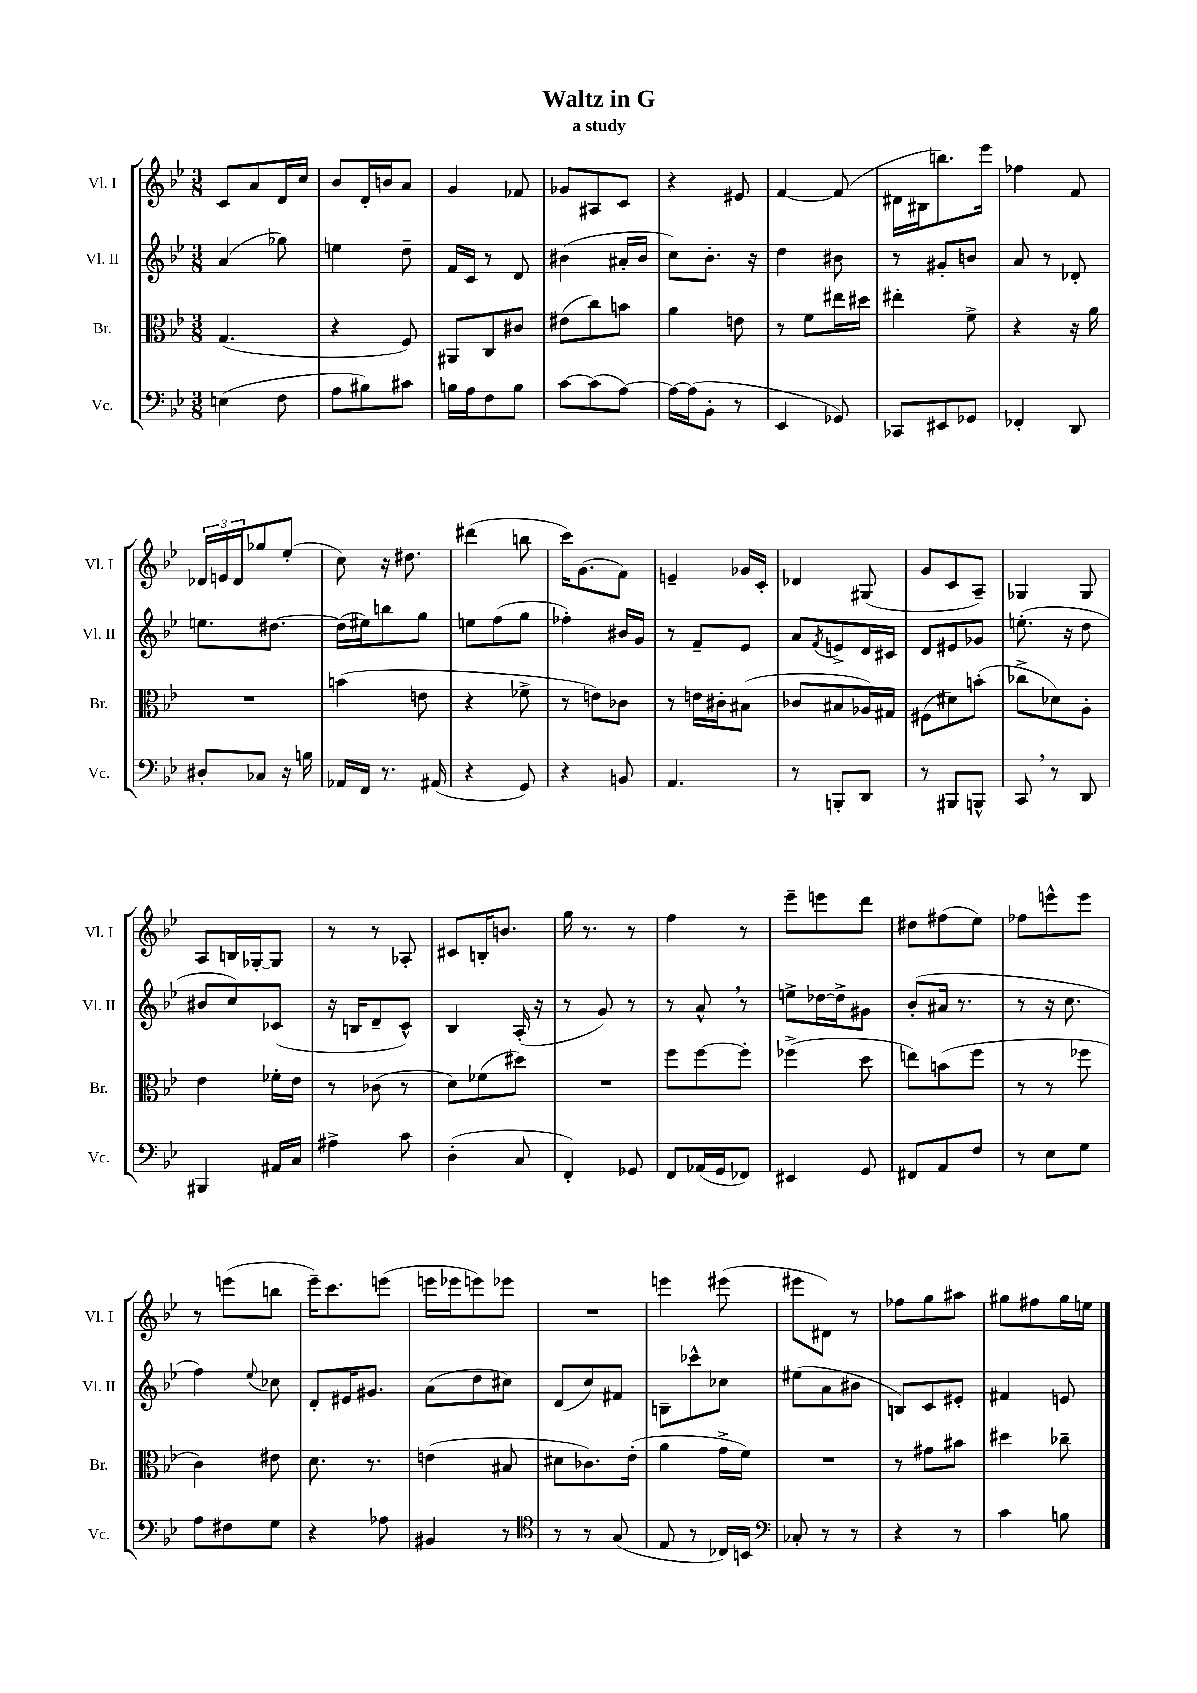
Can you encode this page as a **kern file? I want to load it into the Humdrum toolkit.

**kern	**kern	**kern	**kern
*staff4	*staff3	*staff2	*staff1
*clefF4	*clefC3	*clefG2	*clefG2
*k[b-e-]	*k[b-e-]	*k[b-e-]	*k[b-e-]
*M3/8	*M3/8	*M3/8	*M3/8
(4E\	(4.G/	(4a/	8c/L
.	.	.	8a/
8F\	.	8gg-\)	16d/L
.	.	.	16cc/JJ
=	=	=	=
8A\L	4r	4ee\	8b-/L
8B#\)	.	.	16d'/L
.	.	.	16b/J
8c#\J	8F/)	8dd~\	8a/J
=	=	=	=
16B\LL	8AA#/L	16f/LL	4g/
16A\J	.	16c/JJ	.
8F\	8C/	8r	.
8B\J	8c#/J	8d/	8f-/
=	=	=	=
[8c\L	(8e#\L	(4b#\	8g-/L
(8c\]	8cc\)	.	8A#/
[8A\J)	8b\J	16a#'/LL	8c/J
.	.	16b#/JJ	.
=	=	=	=
16A\_LL	4a\	8cc\L)	4r
(16A\]J	.	.	.
8BB-'\J	.	8.b-'\J	.
8r	8e\	.	8e#/
.	.	16r	.
=	=	=	=
4EE-/	8r	4dd\	[4f/
.	8f\L	.	.
8GG-/)	16ee#\L	8b#\	(8f/]
.	16dd#\JJ	.	.
=	=	=	=
8CC-/L	4ee#'\	8r	16d#\LL
.	.	.	16B#\J
8EE#/	.	8g#'/L	8.bb\)
8GG-/J	8f^\	8b/J	.
.	.	.	16eee-\Jk
=	=	=	=
4FF-'/	4r	8a/	4ff-\
.	.	8r	.
8DD/	16r	8d-'/	8f/
.	16a\	.	.
=	=	=	=
8D#'/L	4.r	8.ee\L	24d-/LL
.	.	.	24e/
.	.	.	24d-/J
8C-/J	.	.	8gg-/
.	.	[8.dd#\J	.
16r	.	.	(8ee-'/J
16B\	.	.	.
=	=	=	=
16AA-/LL	(4b\	(16dd#\]LL	8cc\)
16FF/JJ	.	16ee#\J)	.
8.r	.	8bb\	16r
.	.	.	8.dd#\
.	8e\	8gg\J	.
(16AA#/	.	.	.
=	=	=	=
4r	4r	8ee\L	(4ddd#\
.	.	(8ff\	.
8GG/)	8f-^\	8gg\J	8bb\
=	=	=	=
4r	8r	4ff-'\)	16ccc\LK)
.	.	.	(8.g\
.	8e\L)	.	.
8BB/	8c-\J	16b#/LL	8f\J)
.	.	16g/JJ	.
=	=	=	=
4.AA/	8r	8r	4e~/
.	16e\LL	8f~/L	.
.	16c#'\J	.	.
.	(8B#\J	8e-/J	16g-/LL
.	.	.	16c'/JJ
=	=	=	=
8r	8c-/L	8a/L	4d-/
.	.	8qf/	.
8BBB'/L	8B#/	8e^/	.
8DD/J	16A-/L)	16d/L	(8G#/
.	16G#/JJ	16c#/JJ	.
=	=	=	=
8r	(8F#\L	8d/L	8g/L
8BBB#/L	8d#\)	8e#/	8c/
8BBB^^/J	(8b'\J	8g-/J	8A~/J)
=	=	=	=
8CC/	8cc-^\L	(8.ee'\	4G-/
8r	8d-\)	.	.
.	.	16r	.
8DD/	8A'\J	8dd\	8G-/
=	=	=	=
4BBB#/	4e-\	8b#/L	8A/L
.	.	8cc/)	16B/L
.	.	.	[16G-'/J
16AA#/LL	16f-'\LL	(8c-/J	8G-/]J
16C/JJ	16e-\JJ	.	.
=	=	=	=
4A#^\	8r	16r	8r
.	.	16B/LK	.
.	(8c-\	8d~/	8r
8c\	8r	8c^^/J)	8A-'/
=	=	=	=
(4D'\	8d\L)	4B-/	8c#/L
.	(8f-\	.	16B'/K
.	.	.	8.b/J
8C/	8dd#\J)	(16A'/	.
.	.	16r	.
=	=	=	=
4FF'/)	4.r	8r	16gg\
.	.	.	8.r
.	.	8g/)	.
8GG-/	.	8r	8r
=	=	=	=
8FF/L	8ff\L	8r	4ff\
(16AA-/L	[8ff\	8a^^/	.
16GG/J	.	.	.
8FF-/J)	8ff'\]J	8r	8r
=	=	=	=
4EE#/	(4ff-^\	8ee^\L	8eee-~\L
.	.	[16dd-\L	8eee\
.	.	16dd-^\]J	.
8GG/	8dd\	8g#\J	8ddd\J
=	=	=	=
8FF#/L	8ee\L)	(8b-'/L	8dd#\L
8AA/	(8b\	16a#/Jk	(8ff#\
.	.	8.r	.
8F/J	8ff\J	.	8ee-\J)
=	=	=	=
8r	8r	8r	8ff-\L
8E-\L	8r	16r	8eee^^\
.	.	8.cc\	.
8G\J	8ff-\	.	8eee\J
=	=	=	=
8A\L	4c\)	4ff\)	8r
8F#\	.	.	(8eee\L
.	.	8qqee-/	.
8G\J	8e#\	8cc-\	8bb\J
=	=	=	=
4r	8.d\	8d'/L	16eee-~\LK)
.	.	.	8.ccc\
.	.	16e#/K	.
.	8.r	8.g#/J	.
8A-\	.	.	(8eee\J
=	=	=	=
4BB#/	(4e\	(8a\L	16eee\LL
.	.	.	16eee-\J
.	.	8dd\	8eee\)
8r	8B#/	8cc#\J)	8eee-\J
=	=	=	=
*clefC4	*	*	*
8r	8d#\L	(8d/L	4.r
8r	8.c-\)	8cc/)	.
(8G/	.	8f#/J	.
.	(16e-'\Jk	.	.
=	=	=	=
8E-/	4a\	8B~\L	4eee\
8r	.	8ccc-^^\	.
16C-/LL)	16g^\LL	8cc-\J	(8eee#\
16BB/JJ	16f\JJ)	.	.
=	=	=	=
*clefF4	*	*	*
8C-'/	4.r	(8ee#\L	8eee#\L
8r	.	8a\	8d#\J)
8r	.	8b#\J	8r
=	=	=	=
4r	8r	8B/L)	8ff-\L
.	8g#\L	8c/	8gg\
8r	8b#\J	8e#'/J	8aa#\J
=	=	=	=
4c\	4dd#\	4f#/	8gg#\L
.	.	.	8ff#\
8B\	8cc-~\	8e/	16gg#\L
.	.	.	16ee\JJ
==	==	==	==
*-	*-	*-	*-
